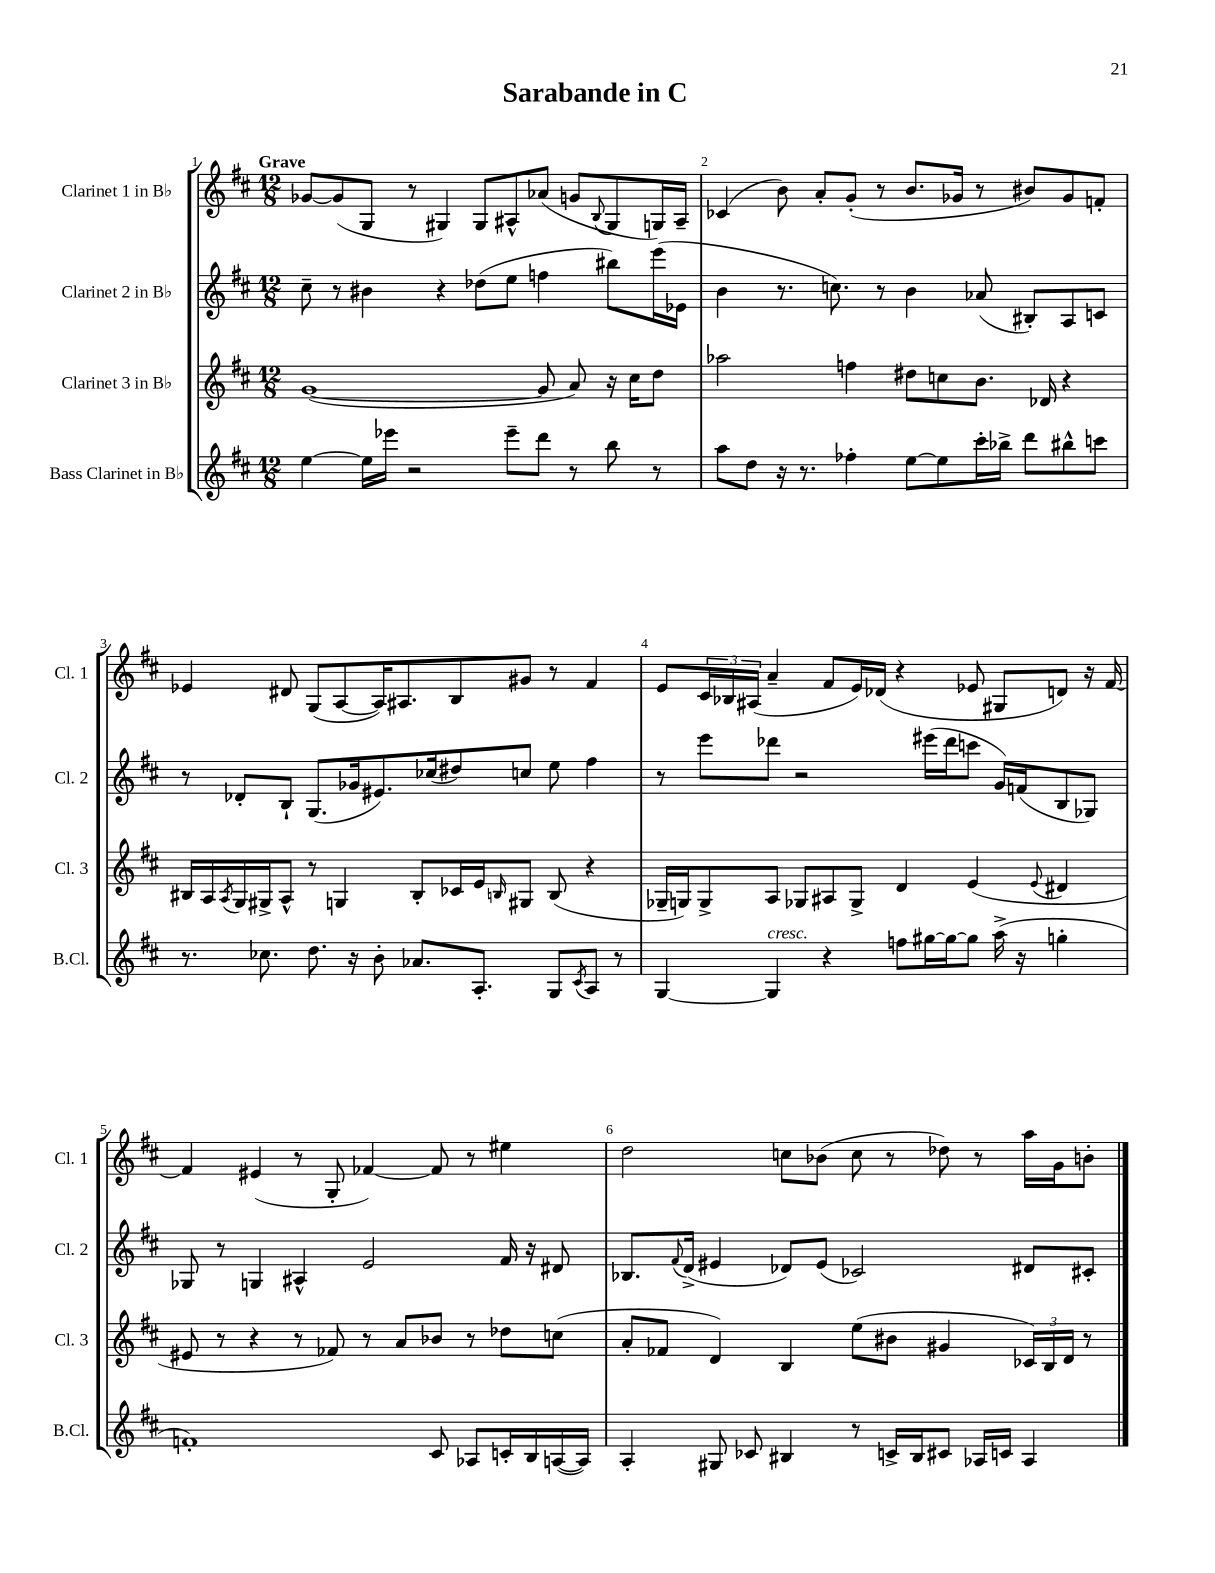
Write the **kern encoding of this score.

**kern	**kern	**kern	**kern
*part4	*part3	*part2	*part1
*staff4	*staff3	*staff2	*staff1
*I"Bass Clarinet in B♭	*I"Clarinet 3 in B♭	*I"Clarinet 2 in B♭	*I"Clarinet 1 in B♭
*I'B.Cl.	*I'Cl. 3	*I'Cl. 2	*I'Cl. 1
*clefG2	*clefG2	*clefG2	*clefG2
*k[f#c#]	*k[f#c#]	*k[f#c#]	*k[f#c#]
*M12/8	*M12/8	*M12/8	*M12/8
=1	=1	=1	=1
!	!	!	!LO:TX:a:B:t=Grave
[4ee\	([1g	8cc#~\	[8g-X/L
.	.	8r	(8g-/]
16ee\LL]	.	4b#X\	8G/J
16eee-X\JJ	.	.	.
2r	.	.	8r
.	.	4r	4G#X/)
.	.	(8dd-X\L	8G#/L
8eee-~\L	.	8ee\J	8A#X^^/
8ddd\J	8g/]	4ffn\	(8a-X/J
8r	8a/)	.	8gn/L
.	.	.	8qqB/
8bb\	16r	8bb#X\L)	8G#/
.	16cc#\KL	.	.
8r	8dd\J	(16eee\L	16Gn/L)
.	.	16e-X\JJ	16A#~/JJ
=2	=2	=2	=2
8aa\L	2aa-X\	4b\	(4c-X/
8dd\J	.	.	.
16r	.	8.r	8b\)
8.r	.	.	.
.	.	.	8a'/L
.	.	8.ccn\)	.
4ff-X'\	4ffn\	.	(8g'/J
.	.	8r	8r
[8ee\L	8dd#X\L	4b\	8.b/L
8ee\]	8ccn\	.	.
.	.	.	16g-X/Jk
16ccc#'\L	8.b\J	(8a-X/	8r
16bb-X^\JJ	.	.	.
8ddd\L	.	8B#X'/L)	8b#X/L)
.	16d-X/	.	.
8bb#X^^\	4r	8A/	8g-/
8cccn\J	.	8cn/J	8fn'/J
!!LO:LB:g=z
=3	=3	=3	=3
8.r	16B#X/LL	8r	4e-X/
.	16A/	.	.
.	8qA/	.	.
.	16G/	8d-X'/L	.
8.cc-X\	16G#X^/J	.	.
.	8A^^/J	8B`/J	8d#X/
8.dd\	8r	(8.G/L	(8G/L
.	4Gn/	.	[8A/
16r	.	16g-X/k	.
8b'\	.	8.e#X/)	16A/K])
.	.	.	8.A#X/
8.a-X/L	8B#'/L	.	.
.	.	(16cc-X/k	.
.	16c-X/L	8dd#X/)	8B/
8.A'/J	16e/J	.	.
.	16qqBn/	.	.
.	8G#X/J	8ccn/J	8g#X/J
8G/L	(8B/	8ee\	8r
8qc#/	.	.	.
8A/J	4r	4ff#\	4f#/
8r	.	.	.
=4	=4	=4	=4
[4G/	16G-X~/LL	8r	8e/L
.	16Gn/J)	.	.
.	8G^/	8eee\L	24c#/L
.	.	.	24B-X/
.	.	.	(24A#X/JJ
!LO:TX:a:i:t=cresc.	!	!	!
4G/]	8A/J	8ddd-X\J	4a~/
.	8G-X/L	2r	.
4r	8A#X/	.	8f#/L
.	8G-^/J	.	16e/L)
.	.	.	(16d-X/JJ
8ffn\L	4d/	.	4r
[16gg#X\L	.	(16eee#X\LL	.
16gg#\J_	.	16ddd-\J	.
8gg#\J]	(4e/	8cccn\J	8e-X/
(16aa^\	.	16g/LL)	8G#X/L
16r	.	(16fn/J	.
.	8qqe/	.	.
4ggn'\	4d#X/	8B/	8dn/J)
.	.	8G-X/J)	16r
.	.	.	[16f#/
!!LO:LB:g=z
=5	=5	=5	=5
1fn')	8e#X/	8G-X/	4f#/]
.	8r	8r	.
.	4r	4Gn/	(4e#X/
.	8r	4A#X^^/	8r
.	8f-X/)	.	8G'/
.	8r	2e/	[4f-X/)
.	8a/L	.	.
8c#/	8b-X/J	.	8f-/]
8A-X/L	8r	.	8r
16cn'/L	8dd-X\L	16f#/	4ee#X\
16B/	.	16r	.
([16An/	(8ccn\J	8d#X/	.
16A/JJ])	.	.	.
=6	=6	=6	=6
4A'/	8a'/L	8.B-X/L	2dd\
.	8f-X/J	.	.
.	.	8qqf#/	.
.	.	(16d^/Jk	.
8G#X/	4d/)	4e#X/	.
8c-X/	.	.	.
4B#X/	4B/	8d-X/L)	8ccn\L
.	.	(8e#/J	(8b-X\J
8r	(8ee\L	2c-X/)	8cc\
16cn^/LL	8b#X\J	.	8r
16B#/J	.	.	.
8c#X/J	4g#X/	.	8dd-X\)
16A-X/LL	.	.	8r
16cn/JJ	.	.	.
4A-/	24c-X/LL)	8d#X/L	16aa\LL
.	24B/	.	.
.	.	.	16g\J
.	24d/JJ	.	.
.	8r	8c#X'/J	8bn'\J
==	==	==	==
*-	*-	*-	*-
